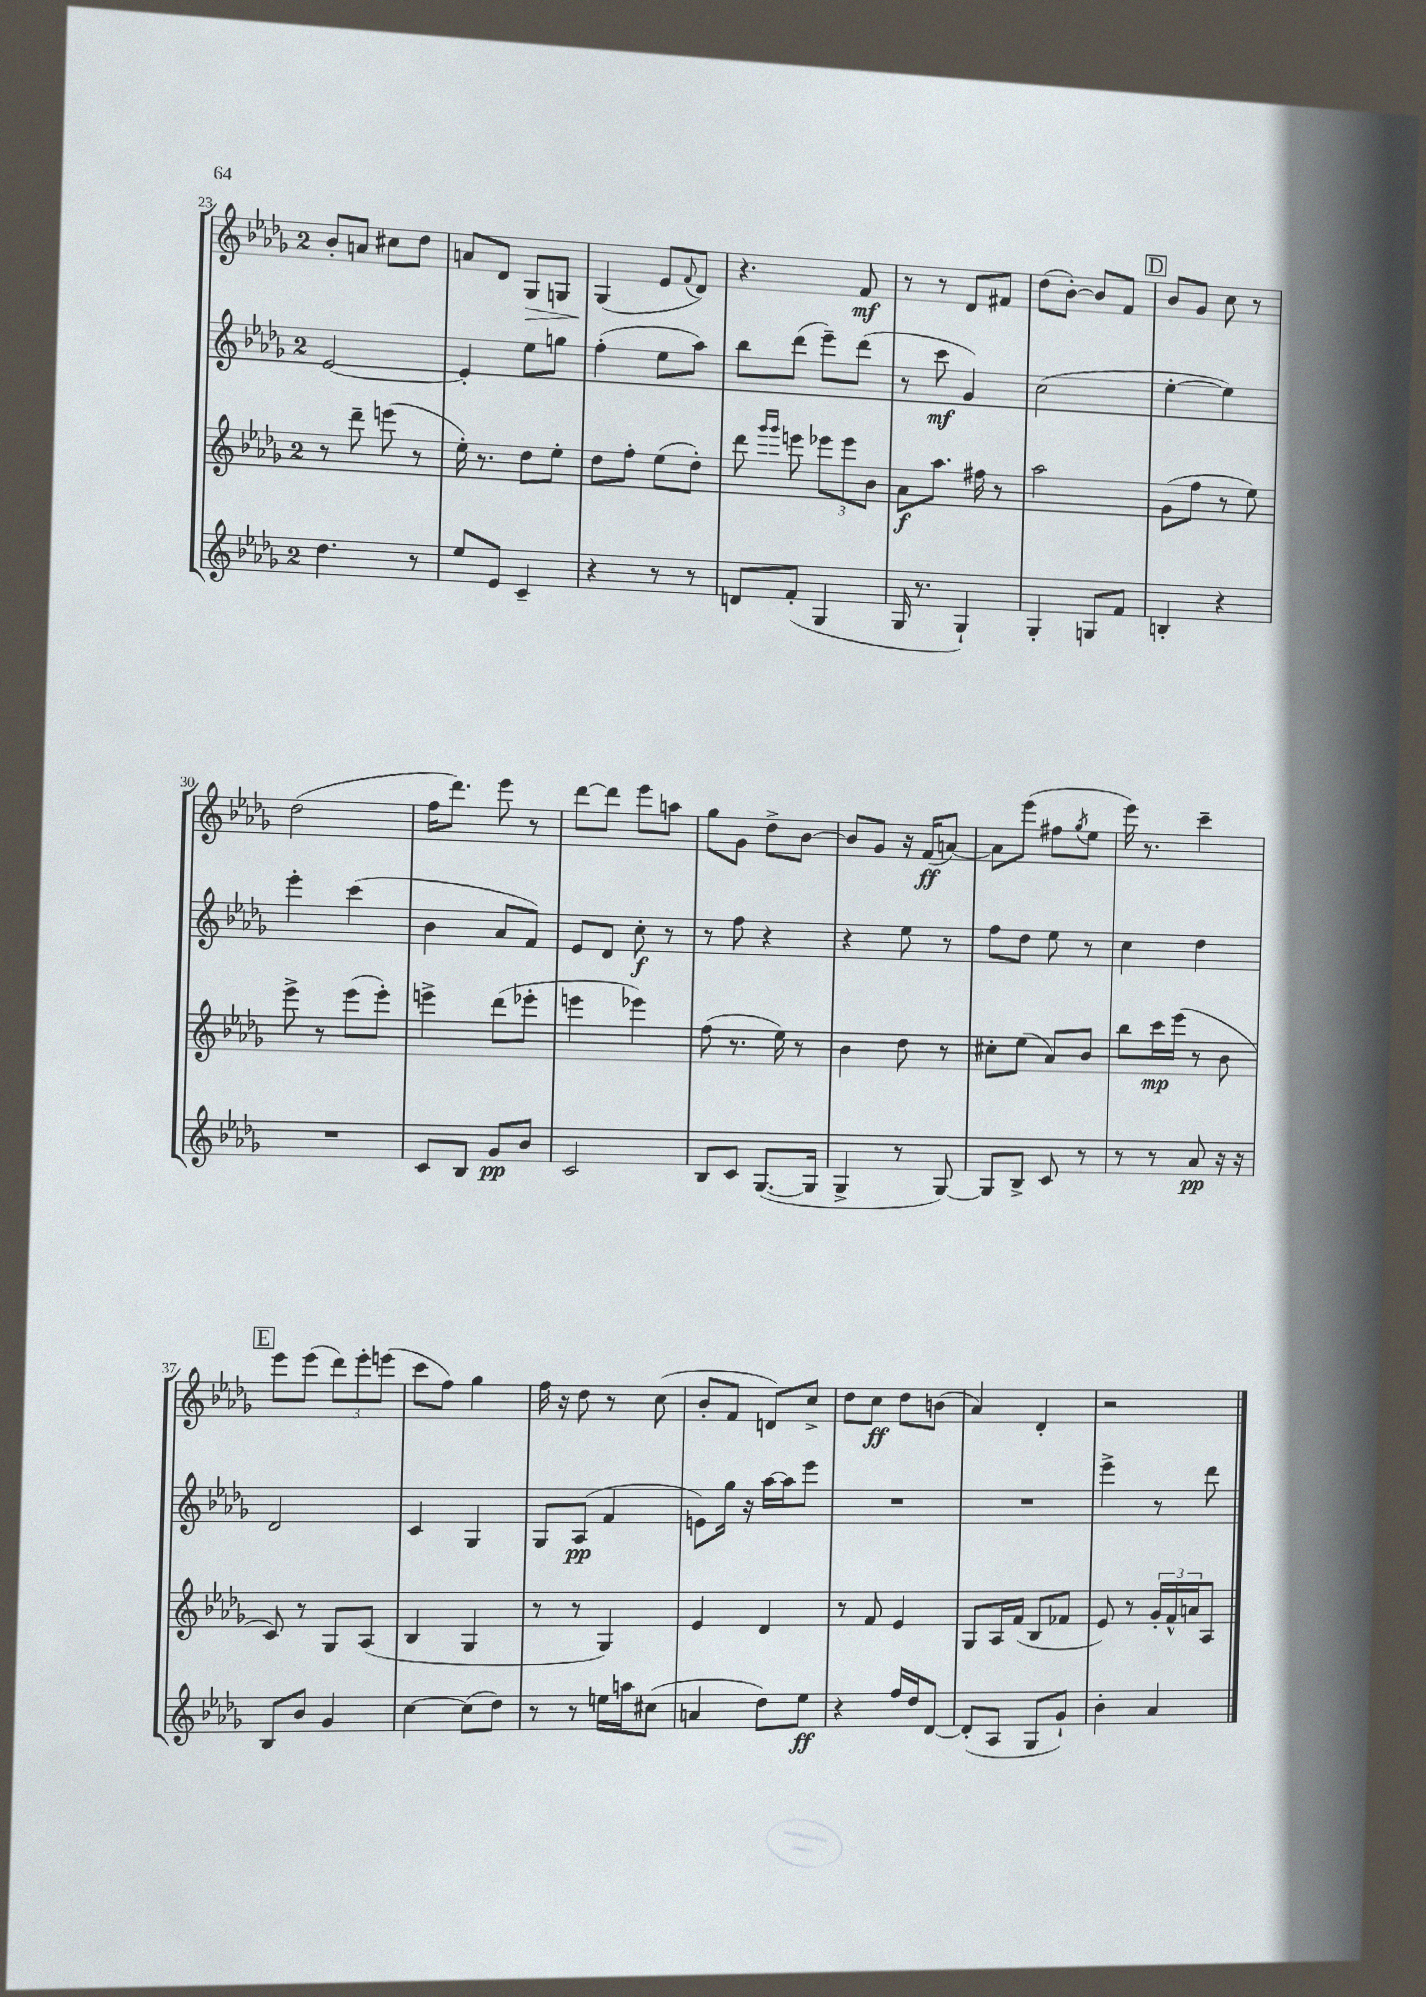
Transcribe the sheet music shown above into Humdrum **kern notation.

**kern	**dynam	**kern	**dynam	**kern	**dynam	**kern	**dynam
*part4	*part4	*part3	*part3	*part2	*part2	*part1	*part1
*staff4	*staff4	*staff3	*staff3	*staff2	*staff2	*staff1	*staff1
*clefG2	*	*clefG2	*	*clefG2	*	*clefG2	*
*k[b-e-a-d-g-]	*	*k[b-e-a-d-g-]	*	*k[b-e-a-d-g-]	*	*k[b-e-a-d-g-]	*
*M2/4	*	*M2/4	*	*M2/4	*	*M2/4	*
=23	=23	=23	=23	=23	=23	=23	=23
4.dd-\	.	8r	.	[2e-/	.	8b-'/L	.
.	.	8ddd-~\	.	.	.	8an/J	.
.	.	(8eeen\	.	.	.	8cc#X\L	.
8r	.	8r	.	.	.	8dd-\J	.
=24	=24	=24	=24	=24	=24	=24	=24
8ee-/L	.	16ee-'\)	.	4e-'/]	.	8an/L	.
.	.	8.r	.	.	.	.	.
8e-/J	.	.	.	.	.	8d-/J	.
!	!	!	!	!	!	!	!LO:HP:b
4c~/	.	8dd-\L	.	8ee-\L	.	8G-/L	>
.	.	8ee-'\J	.	8ggn\J	.	8Gn/J	.
=25	=25	=25	=25	=25	=25	=25	=25
4r	.	8dd-\L	.	(4ff'\	.	(4G-/	.
.	.	8ff'\J	.	.	.	.	.
8r	.	(8ee-\L	.	8ee-\L	.	8e-/L	]
.	.	.	.	.	.	8qqf/	.
8r	.	8dd-'\J)	.	8aa-\J)	.	8d-/J)	.
=26	=26	=26	=26	=26	=26	=26	=26
8dn/L	.	8ddd-\	.	8bb-\L	.	4.r	.
.	.	16qqggg-/LL	.	.	.	.	.
.	.	16qqggg-/JJ	.	.	.	.	.
(8f'/J	.	8eeen\	.	(8ddd-\J	.	.	.
4G-/	.	12eee-X\L	.	8eee-~\L)	.	.	.
.	.	12eee-\	.	.	.	.	.
.	.	.	.	(8ddd-\J	.	8f/	mf
.	.	12b-\J	.	.	.	.	.
=27	=27	=27	=27	=27	=27	=27	=27
16G-/	.	8a-\L	f	8r	.	8r	.
8.r	.	.	.	.	.	.	.
.	.	8.aa-\J	.	8ccc\	mf	8r	.
4G-`/)	.	.	.	4g-/)	.	8d-/L	.
.	.	16ff#X\	.	.	.	.	.
.	.	8r	.	.	.	8f#X/J	.
=28	=28	=28	=28	=28	=28	=28	=28
4G-'/	.	2aa-\	.	(2cc\	.	(8dd-\L	.
.	.	.	.	.	.	[8b-'\J)	.
8Gn/L	.	.	.	.	.	8b-/L]	.
8f/J	.	.	.	.	.	8f/J	.
!!LO:REH:place=s1:t=D
=29	=29	=29	=29	=29	=29	=29	=29
4Bn'/	.	(8g-\L	.	[4ee-'\	.	8b-/L	.
.	.	8ff\J	.	.	.	8g-/J	.
4r	.	8r	.	4ee-\])	.	8cc\	.
.	.	8ee-\)	.	.	.	8r	.
!!LO:LB:g=z
=30	=30	=30	=30	=30	=30	=30	=30
2r	.	8eee-^\	.	4eee-'\	.	(2dd-\	.
.	.	8r	.	.	.	.	.
.	.	(8eee-\L	.	(4ccc\	.	.	.
.	.	8eee-'\J)	.	.	.	.	.
=31	=31	=31	=31	=31	=31	=31	=31
8c/L	.	4eeen^\	.	4b-\	.	16ff\KL	.
.	.	.	.	.	.	8.ddd-\J)	.
8B-/J	.	.	.	.	.	.	.
8g-/L	pp	(8ddd-\L	.	8a-/L	.	8eee-\	.
8b-/J	.	8eee-X'\J	.	8f/J)	.	8r	.
=32	=32	=32	=32	=32	=32	=32	=32
2c/	.	4eeen\	.	8e-/L	.	[8ddd-\L	.
.	.	.	.	8d-/J	.	8ddd-\J]	.
.	.	4eee-X\)	.	8cc'\	f	8eee-\L	.
.	.	.	.	8r	.	8aan\J	.
=33	=33	=33	=33	=33	=33	=33	=33
8B-/L	.	(8ff\	.	8r	.	8gg-\L	.
8c/J	.	8.r	.	8ff\	.	8g-\J	.
([8.G-/L	.	.	.	4r	.	8dd-^\L	.
.	.	16ee-\)	.	.	.	.	.
.	.	8r	.	.	.	[8b-\J	.
16G-/Jk]	.	.	.	.	.	.	.
=34	=34	=34	=34	=34	=34	=34	=34
4G-^/	.	4b-\	.	4r	.	8b-/L]	.
.	.	.	.	.	.	8g-/J	.
8r	.	8dd-\	.	8ee-\	.	16r	.
.	.	.	.	.	.	(16f/KL	ff
[8G-/)	.	8r	.	8r	.	[8an/J)	.
=35	=35	=35	=35	=35	=35	=35	=35
8G-/L]	.	8cc#X'\L	.	8ff\L	.	8a\L]	.
8B-^/J	.	(8ee-\J	.	8dd-\J	.	(8eee-\J	.
8c/	.	8a-/L)	.	8ee-\	.	8ff#X\L	.
.	.	.	.	.	.	8qgg-/	.
8r	.	8b-/J	.	8r	.	8ee-\J	.
=36	=36	=36	=36	=36	=36	=36	=36
8r	.	8bb-\L	.	4cc\	.	16eee-\)	.
.	.	.	.	.	.	8.r	.
8r	.	16ccc\L	mp	.	.	.	.
.	.	(16eee-\JJ	.	.	.	.	.
8a-/	pp	8r	.	4dd-\	.	4ccc~\	.
16r	.	8b-\	.	.	.	.	.
16r	.	.	.	.	.	.	.
!!LO:LB:g=z
!!LO:REH:place=s1:t=E
=37	=37	=37	=37	=37	=37	=37	=37
8B-/L	.	8c/)	.	2d-/	.	8eee-\L	.
8b-/J	.	8r	.	.	.	(8eee-\J	.
4g-/	.	8G-/L	.	.	.	12ddd-\L)	.
.	.	.	.	.	.	12eee-'\	.
.	.	(8A-/J	.	.	.	.	.
.	.	.	.	.	.	(12eeen\J	.
=38	=38	=38	=38	=38	=38	=38	=38
[4cc\	.	4B-/	.	4c/	.	8ccc\L	.
.	.	.	.	.	.	8ff\J)	.
(8cc\L]	.	4G-/	.	4G-/	.	4gg-\	.
8dd-\J)	.	.	.	.	.	.	.
=39	=39	=39	=39	=39	=39	=39	=39
8r	.	8r	.	8G-/L	.	16ff\	.
.	.	.	.	.	.	16r	.
8r	.	8r	.	(8A-/J	pp	8dd-\	.
16een\LL	.	4G-/)	.	4f/	.	8r	.
16aan\J	.	.	.	.	.	.	.
(8cc#X\J	.	.	.	.	.	(8cc\	.
=40	=40	=40	=40	=40	=40	=40	=40
4an/	.	4e-/	.	8en\L)	.	8b-'/L	.
.	.	.	.	16gg-\Jk	.	8f/J	.
.	.	.	.	16r	.	.	.
8dd-\L)	.	4d-/	.	[16aa-\LL	.	8dn/L)	.
.	.	.	.	16aa-\J]	.	.	.
8ee-\J	ff	.	.	8eee-\J	.	8cc^/J	.
=41	=41	=41	=41	=41	=41	=41	=41
4r	.	8r	.	2r	.	8dd-\L	.
.	.	8f/	.	.	.	8cc\J	ff
16ff/LL	.	4e-/	.	.	.	8dd-\L	.
16dd-/J	.	.	.	.	.	.	.
[8d-/J	.	.	.	.	.	(8bn\J	.
=42	=42	=42	=42	=42	=42	=42	=42
(8d-'/L]	.	8G-/L	.	2r	.	4a-/)	.
8A-/J	.	16A-/L	.	.	.	.	.
.	.	(16f/JJ	.	.	.	.	.
8G-/L	.	8B-/L	.	.	.	4d-'/	.
8g-`/J)	.	8f-X/J	.	.	.	.	.
=43	=43	=43	=43	=43	=43	=43	=43
4b-'\	.	8e-/)	.	4eee-^\	.	2r	.
.	.	8r	.	.	.	.	.
4a-/	.	24g-'/LL	.	8r	.	.	.
.	.	24f^^/	.	.	.	.	.
.	.	24an/J	.	.	.	.	.
.	.	8A-/J	.	8ddd-\	.	.	.
==	==	==	==	==	==	==	==
*-	*-	*-	*-	*-	*-	*-	*-
